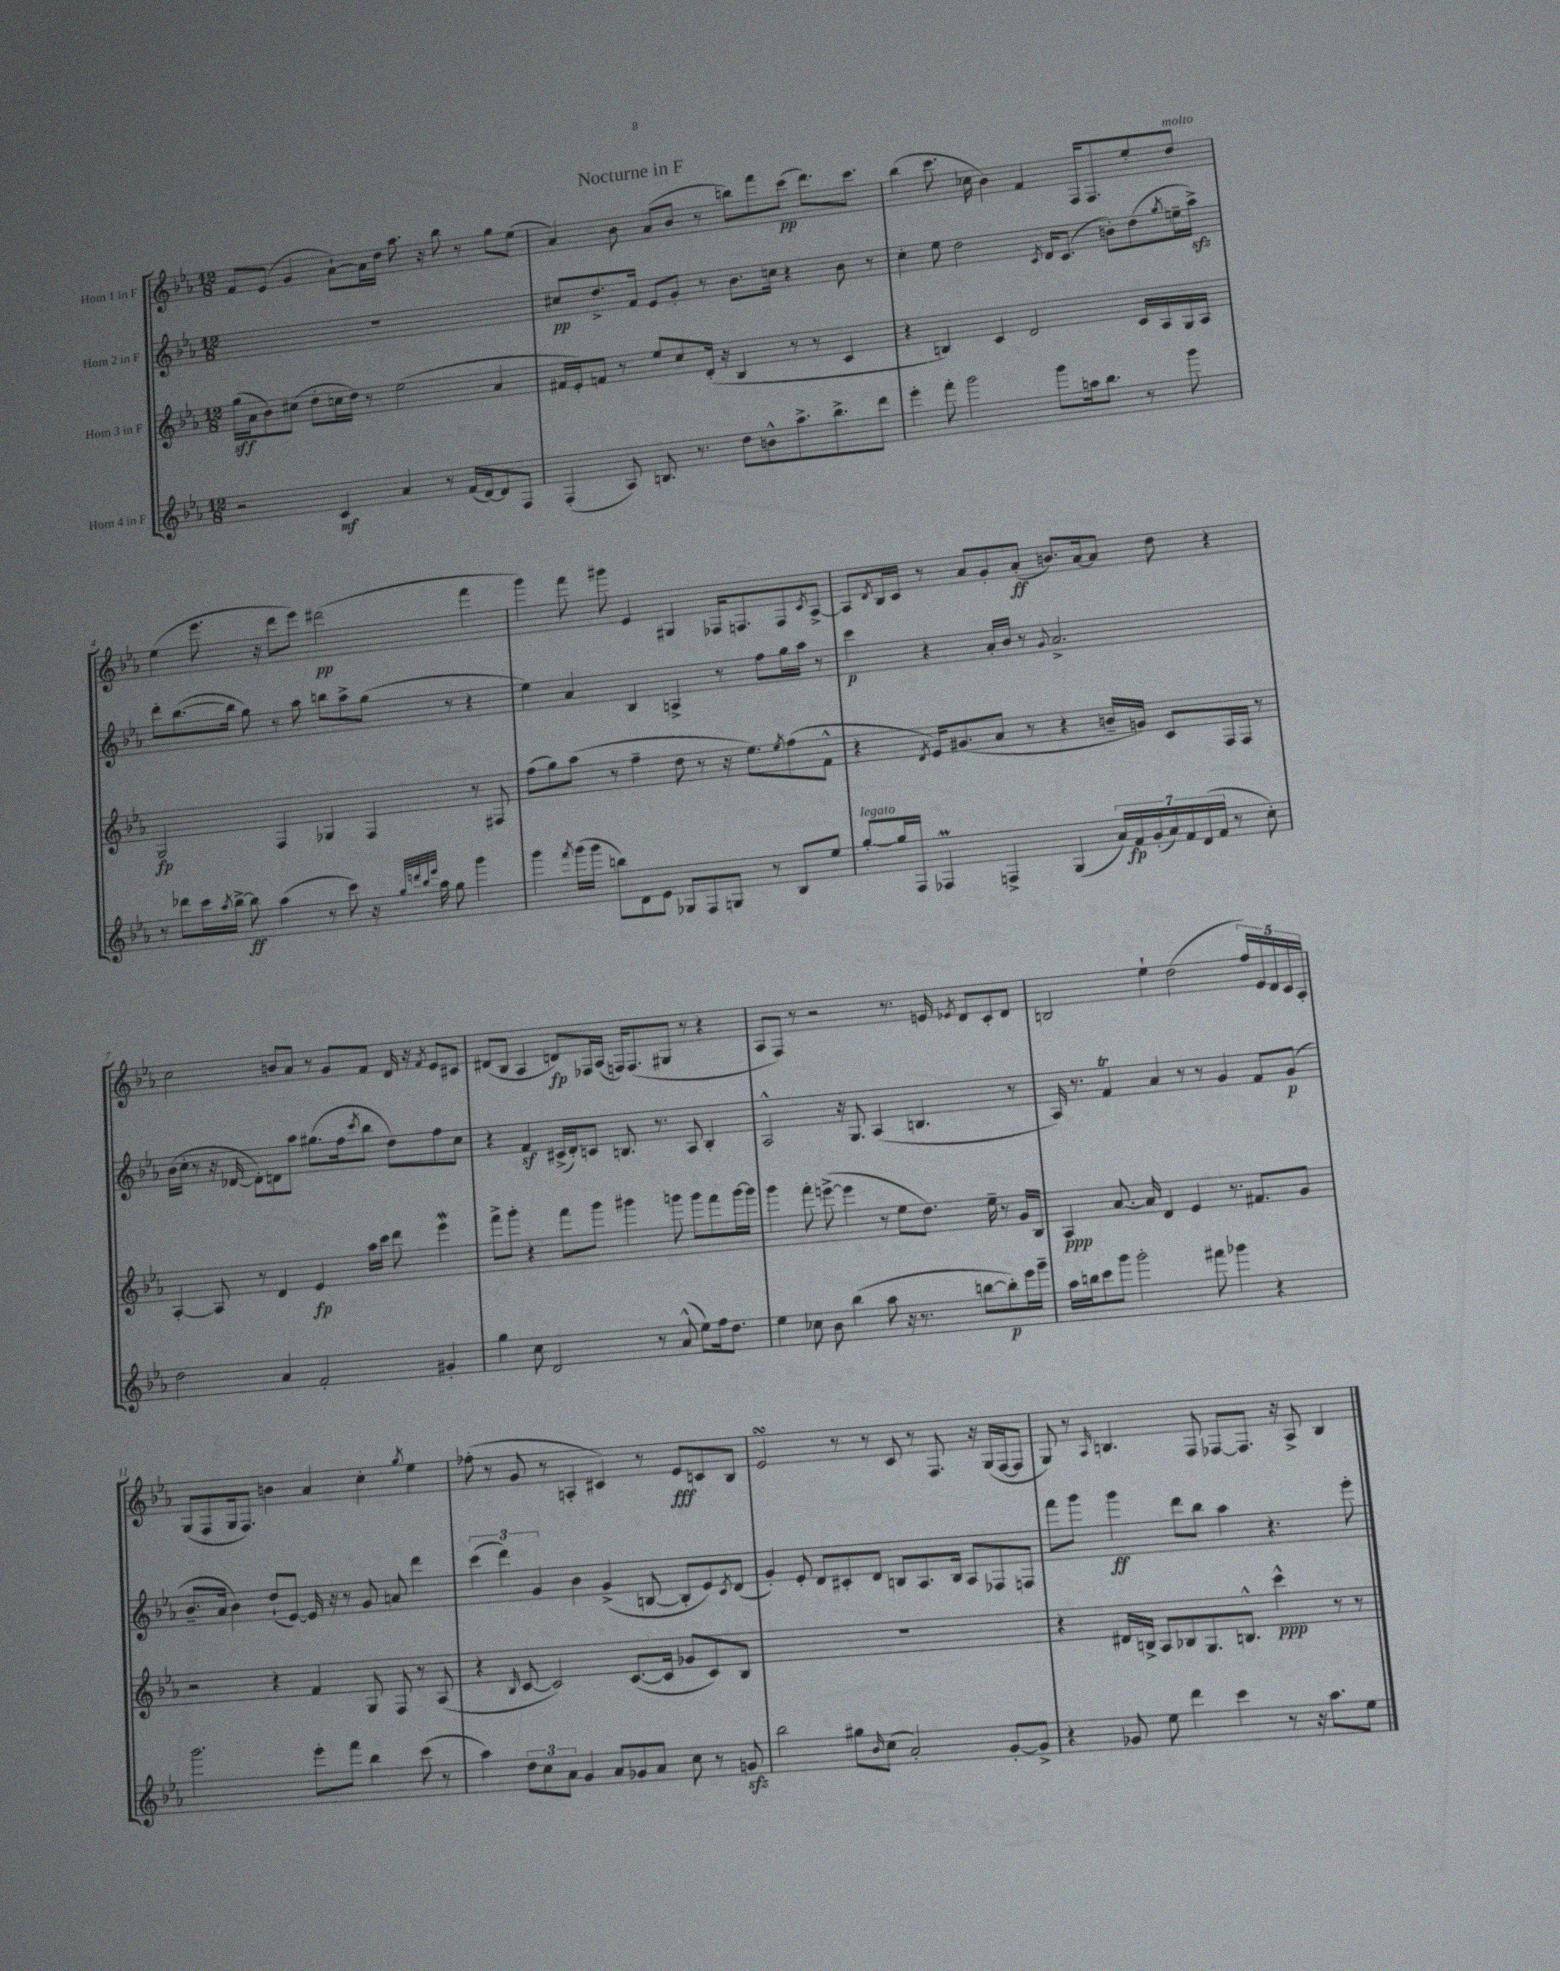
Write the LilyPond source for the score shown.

\header { title = "Nocturne in F" }
<<
\new StaffGroup <<
\new Staff = "s0" \with { instrumentName = "Horn 1 in F" } {
    \clef treble \key ees \major \numericTimeSignature \time 12/8
    f'8 ees'8( g'4 aes'8~-!) aes'16 d''16 aes''8. r16 bes''8 r8 g''8 ees''8( |
    aes'4) bes'8 aes'8( bes'8 r8 b''8) f'''8 c'''8\pp( d'''8.) c'''8. |
    bes''4( c'''8. ces''16 bes'4) f'4 f16 f8. ees''8-. d''8^\markup { \italic "molto" } |
    ees''4( ees'''8. r16 d'''8 ees'''8) dis'''2\pp( f'''4 |
    g'''4) f'''8 gis'''8 ees'4 gis4 fes16 f8. f8 \acciaccatura { c'8 } aes8~-> |
    aes8 \acciaccatura { d'8 } bes16 c'16 r8 aes'8 g'8-. aes'8-.\ff( b'8.) aes'16~ aes'8 d''8 r4 |
    c''2 b'8 aes'8 r8 g'8 f'8 d'16 r16 \acciaccatura { f'8 } ees'8 cis'8 |
    dis'8( bes8 aes4 d'8\fp) fes16 aes16( f16) f8.( gis8 r8 r4 |
    aes8 f8) r8 r2 r8. e'16 \acciaccatura { ees'8 } d'8 c'8-. d'8 |
    b2 ees''4-! d''2( \tuplet 5/4 { f''16) ees'16 d'16 c'16 aes16-. } |
    g8( f8 g16 f8.) b'4 aes'4 c''4-. \acciaccatura { g''8 } ees''4 |
    fes''8-.( r8 g'8 r8 a4-. cis'4) r8 ees'8\fff c'8 bes8 |
    ees'2\turn r8 r8 c'8 r8 f8. r16 g16( f16~ f8 |
    g8) r8 \grace { aes16 } b4. f8 fes8~ fes8. r16 aes8-> b4 \bar "|." |
}
\new Staff = "s1" \with { instrumentName = "Horn 2 in F" } {
    \clef treble \key ees \major \numericTimeSignature \time 12/8
    R1. |
    cis''8\pp d''8.-> f'16 ees'8 g'8-. r8 bes'8. c''16 r4 bes'8 r8 |
    c''4-. ees''8 d''2 \acciaccatura { c'8 } d'16 c'8.( b'8-.) d''8( \acciaccatura { g''8 } e''16-- aes''16->\sfz) |
    d'''8-. bes''8.~( bes''16 g''8) r8 aes''8 b''8 aes''8-> g''8( r8 r4 |
    ees''4) aes'4 bes4 a4-> r8 f''8 g''16 aes''16 r8 |
    c'''4\p r4 aes'16-. bes'16 r8 \appoggiatura { g'8 } aes'2.-> |
    bes'16( c''16-. r8 r16 des'16~ des'8-.) d'8 aes''8 gis''8.( f''16 \acciaccatura { c'''8 } bes''8 d''8) f''8 c''8 |
    r4 f'4\sf cis'16->( d'16-.) c'8 b8. r8. aes8 b4-. |
    aes2-^ r16 g8. aes4( b4. r8 |
    aes16) r8. f'4\trill aes'4 r8 r8 g'4 f'8 g'8\p( |
    bes'8.-- aes'16 bes'4) d''8-!( ees'8~) ees'16 r16 r8 g'8 a'8 d'''4 |
    \tuplet 3/2 { c'''4( d'''4) g'4 } bes'4 g'4->( b8~ b8-. ees'8) \acciaccatura { c'8 } d'8( |
    g'4-.) ees'8-. d'8 cis'8-. d'8 b8 aes8. b16 aes8 fes8 f8 |
    f'''8 g'''8 g'''4\ff d'''8 bes''8 aes''4 r4. ees'''8-. \bar "|." |
}
\new Staff = "s2" \with { instrumentName = "Horn 3 in F" } {
    \clef treble \key ees \major \numericTimeSignature \time 12/8
    g''16\sff( aes'16 bes'8) cis''8( d''8-. c''16 d''16) r8 ees''2( aes'4 |
    fis'16 ees'16-.) f'8 r8 ees''8 c''8 d'16-.( r16 bes4 r8 r8 c'4 |
    r4 b4) c'4 d'2 c'16 aes16 g16 aes16 |
    g2\fp f4 ges4 f4 r8 fis8 |
    f''8( g''8) aes''8( r8 f''4-- d''8 r8 r16 ees''8.) \acciaccatura { ees''8 } f''8( f'8-^ |
    r4 \acciaccatura { d'8 } ees'16) gis'8.( aes'8 r8 r4 b'16-- g'16) c'8 f16 f16 r8 |
    aes4~-. aes8 r8 d'4 ees'4\fp aes''16 c'''16 d'''8 ees'''4\mordent |
    f'''8-> g'''8-. r4 f'''8 g'''8 gis'''4 g'''8 g'''8 f'''8 g'''16~ g'''16 |
    g'''4 f'''8-. e'''8~->( e'''4 r8 ees''8 d''8.) ees''16-- r8 g'16 bes16 |
    aes4\ppp aes'8.~ aes'16 d'4 ees'4 r8. fis'8. g'8 |
    r2 r4 f'4 g8 f8 r8 aes8( |
    r4 \grace { bes16 } c'8~ c'2) c'8.~( c'16 ges'8 c'8) bes8 |
    R1. |
    r4 dis'16 b16-> aes8 bes8 g8. b8.-^ c'''4-^\ppp r8 r8 \bar "|." |
}
\new Staff = "s3" \with { instrumentName = "Horn 4 in F" } {
    \clef treble \key ees \major \numericTimeSignature \time 12/8
    r2 c'4\mf aes'4 r8 f'16( d'16~) d'8 f8 |
    f4-.( aes8) b8. r8. d''8 b'8-^ aes''8.-> bes''8.-> d'''8 |
    ees'''4-. f'''8-. g'''2 g'''8 a''16 bes''8. r8 g'''8 |
    r8 des'''8 c'''16 \acciaccatura { aes''8 } bes''16~-> bes''8\ff aes''4( r8 c'''8) r16 \grace { g''32 d'''32 bes''32 ees'''32 } aes''16 g''8 g'''4 |
    g'''4 \acciaccatura { f'''8 } g'''16( g'''16 b''8) d'8 ees'8 ges8 f8 g8 r8 bes8 ees''8 |
    g''8~-.^\markup { \italic "legato" } g''16 f16 fes4\prall f4-> g4( \tuplet 7/4 { aes'16) f'16\fp g'16-.( aes'16) f'16 d'16( f'16 } r8 c''8-.) |
    d''2 aes'4 f'2-. gis'4-. |
    g''4 c''8 d'2 r8 aes'8-^( ees''8) f''16 d''8. |
    ees''4 ces''8 bes'8 bes''4( aes''8 r16 r8. b''8~ b''8-.\p) ees'''16 g'''16-- |
    aes''16 b''16 c'''8 g'''8 g'''2-. fis'''8 ges'''4 r4 |
    g'''2. ees'''8-. f'''8 bes''4 c'''8( r8 |
    aes''4) \tuplet 3/2 { d''8 c''8 aes'8 } g'4 aes'8 ges'8 aes'8 c''8 r8 g'8\sfz |
    bes''2 gis''8 \grace { bes'16 } c''8( aes'2-.) g'8~-. g'8-> |
    r4 ges'8 ees''8 d'''4 c'''4 r8 r16 aes''8. ees''8 \bar "|." |
}
>>
>>
